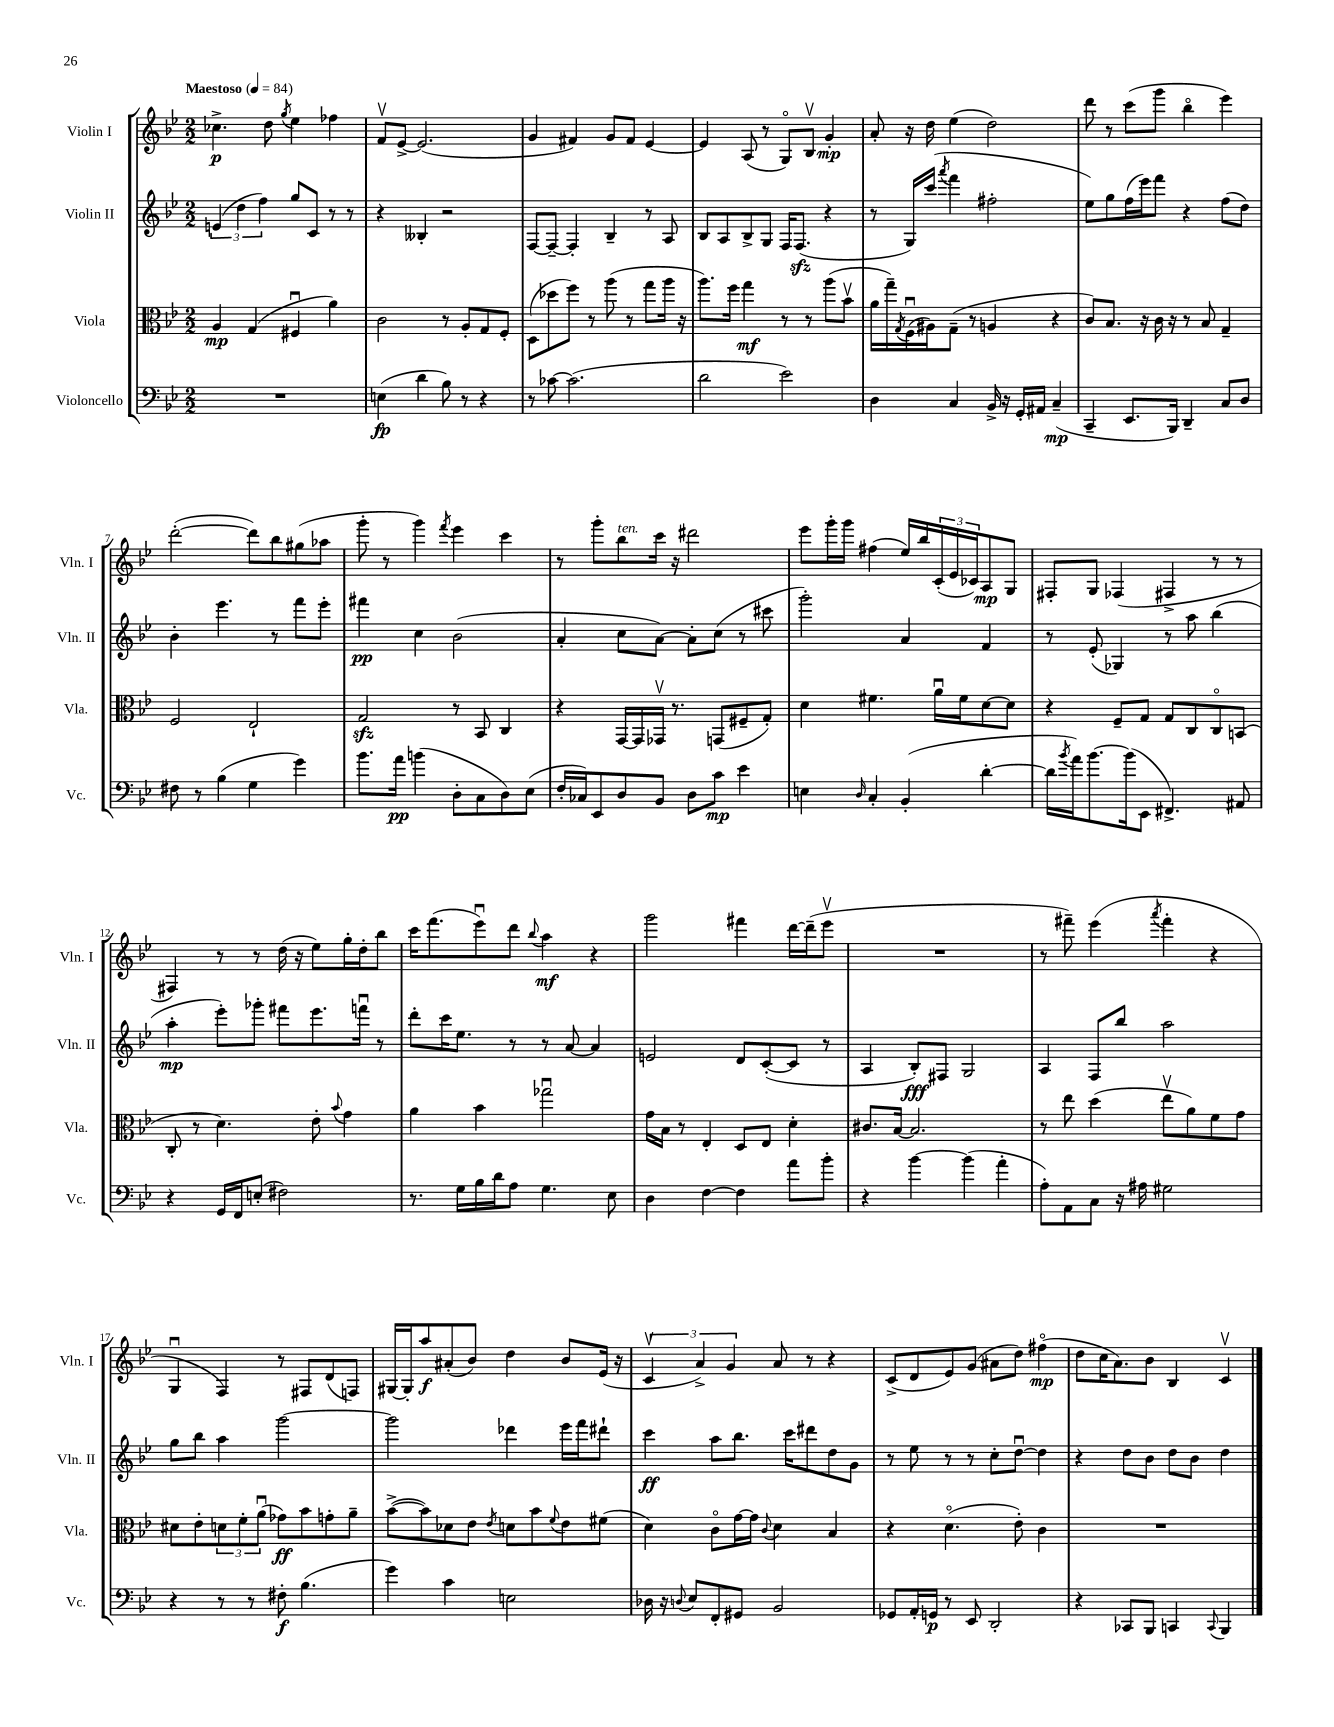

**kern	**kern	**kern	**kern
*staff4	*staff3	*staff2	*staff1
*clefF4	*clefC3	*clefG2	*clefG2
*k[b-e-]	*k[b-e-]	*k[b-e-]	*k[b-e-]
*M2/2	*M2/2	*M2/2	*M2/2
*MM84	*MM84	*MM84	*MM84
1r	4A	(6e	4.cc-^
.	.	6dd	.
.	(4G	.	.
.	.	6ff)	.
.	.	.	8dd
.	.	.	8qgg
.	4F#u	8gg	4ee-
.	.	8c	.
.	4a)	8r	4ff-
.	.	8r	.
=	=	=	=
(4E	2c	4r	8fv
.	.	.	[8e-^
4d	.	4B--'	(2.e-]
8B-)	8r	2r	.
8r	8A'	.	.
4r	8G	.	.
.	8F'	.	.
=	=	=	=
8r	(8D	[8F	4g
[8c-	8dd-	8F~_	.
(2.c-]	8ff)	4F']	4f#)
.	8r	.	.
.	(8aa	4B-~	8g
.	8r	.	8f#
.	8gg	8r	[4e-
.	16aa	8A	.
.	16r	.	.
=	=	=	=
2d	8.aa)	8B-	4e-]
.	.	8A	.
.	16ff	.	.
.	4gg	8B-^	(8A
.	.	8G	8r
2e-)	8r	16F	8Go)
.	.	(8.F	.
.	8r	.	8B-v
.	(8aa	4r	4g'
.	8b-v	.	.
=	=	=	=
4D	16a	8r	8a'
.	16gg~)	.	.
.	8qG	.	.
.	(16Fu	16G)	16r
.	16A#)	(16ccc	16dd
.	.	8qaaa	.
4C	(8G~	4fff	(4ee-
.	8r	.	.
16BB-^	4A	2ff#'	2dd)
16r	.	.	.
16GG'	.	.	.
16AA#	.	.	.
(4C~	4r	.	.
=	=	=	=
4CC~	8c)	8ee-)	8ddd
.	8.B-	8gg	8r
8.EE-	.	(16ff	(8ccc
.	16r	16eee-)	.
.	16c	8fff	8ggg
16BBB-)	16r	.	.
4DD~	8r	4r	4bb-o
.	8B-	.	.
8C	4G~	(8ff	4eee-)
8D	.	8dd)	.
=	=	=	=
8F#	2F	4b-'	([2ddd'
8r	.	.	.
(4B-	.	4.eee-	.
4G	2E-`	.	8ddd])
.	.	8r	8bb-
4g)	.	8fff	(8gg#
.	.	8eee-'	8aa-
=	=	=	=
8.b-	2G	4fff#	8ggg'
.	.	.	8r
16a	.	.	.
(4b	.	4cc	4ggg)
.	.	.	8qfff
8D'	8r	(2b-	4eee-
8C	8BB-	.	.
8D)	4C	.	4ccc
(8E-	.	.	.
=	=	=	=
16F'	4r	4a'	8r
16C-)	.	.	.
8EE-	.	.	8ggg'
8D	[16GG	8cc	8bb-
.	16GG]	.	.
8BB-	16GG-v	[8a)	16ccc
.	8.r	.	16r
8D	.	8a']	2ddd#
8c	(8GG	(8cc	.
4e-	8F#~	8r	.
.	8G')	8ccc#	.
=	=	=	=
4E	4d	2ggg')	8eee-
.	.	.	16ggg'
.	.	.	16ggg
16qqD	.	.	.
4C'	4.f#	.	(4ff#
(4BB-'	.	4a	16ee-)
.	.	.	16bb-
.	16au	.	(24c'
.	.	.	24e-
.	16f#	.	.
.	.	.	24c-)
[4d'	[8d	4f	8A
.	8d]	.	8G
=	=	=	=
16d]	4r	8r	8F#'
8qb-	.	.	.
16a)	.	.	.
[8.b-	.	(8e-'	8G
.	8F~	4G-)	(4F-
(16b-]	.	.	.
8EE-	8G	.	.
4.FF#^)	8G	8r	4F#^
.	8C	8aa	.
.	8Co	(4bb-	8r
8AA#	(8BB	.	8r
=	=	=	=
4r	8C'	4aa'	4F#)
.	8r	.	.
16GG	4.d)	8eee-')	8r
16FF	.	.	.
(8E'	.	8ggg-'	8r
2F#)	.	8fff#	(16dd
.	.	.	16r
.	8e-'	8.eee-	8ee-)
.	8qqb-	.	.
.	4g	.	16gg'
.	.	16fffu	16dd'
.	.	8r	8bb-
=	=	=	=
8.r	4a	8ddd'	16ccc
.	.	.	(8.fff
.	.	16ccc	.
16G	.	8.ee-	.
16B-	4b-	.	8eee-u)
16d	.	.	.
8A	.	8r	8ddd
.	.	.	8qqbb-
4.G	2gg-u	8r	4aa
.	.	[8a	.
.	.	4a]	4r
8E-	.	.	.
=	=	=	=
4D	16g	2e	2ggg
.	16B-	.	.
.	8r	.	.
[4F	4E-'	.	.
4F]	8D	8d	4fff#
.	8E-	([8c'	.
8a	4d'	8c]	[16ddd
.	.	.	(16ddd~]
8b-'	.	8r	8eee-v
=	=	=	=
4r	8.c#	4A	1r
.	[16B-	.	.
[4b-	2.B-]	8B-')	.
.	.	8F#	.
(4b-]	.	2G	.
4a'	.	.	.
=	=	=	=
8A')	8r	4A	8r
8AA	8ee-	.	8fff#~)
8C	(4dd	8F	(4eee-
16r	.	8bb-	.
16A#	.	.	.
.	.	.	8qaaa
2G#	8ee-v	2aa	4fff#'
.	8a)	.	.
.	8f	.	4r
.	8g	.	.
=	=	=	=
4r	8d#	8gg	4Gu
.	8e-'	8bb-	.
8r	12d	4aa	4F)
.	12f'	.	.
8r	.	.	.
.	(12au	.	.
8F#'	8g-)	[2ggg	8r
(4.B-	8b-	.	8F#
.	8g'	.	(8d
.	8a~	.	8F)
=	=	=	=
4g)	([8b-^	2ggg]	[16G#
.	.	.	16G#']
.	8b-])	.	8aa
4c	8d-	.	(8a#'
.	8e-	.	8b-)
.	8qe-	.	.
2E	8d	4ddd-	4dd
.	8b-	.	.
.	8qqf	.	.
.	8e-	16eee-	8b-
.	.	16fff	.
.	(8f#	8ddd#`	(16e-
.	.	.	16r
=	=	=	=
16D-	4d)	4ccc	6cv
16r	.	.	.
8qqD	.	.	.
8E-	.	.	.
.	.	.	6a^)
8FF'	8co	8aa	.
.	.	.	6g
8GG#	[16g	8.bb-	.
.	16g]	.	.
.	8qqc	.	.
2BB-	4d	.	8a
.	.	16ccc	.
.	.	8ddd#	8r
.	4B-	8dd	4r
.	.	8g	.
=	=	=	=
8GG-	4r	8r	(8c^
16AA'	.	8ee-	8d
16GG	.	.	.
8r	(4.do	8r	8e-)
8EE-	.	8r	(8g
2DD'	.	8cc'	8a#
.	8e-')	[8ddu	8dd)
.	4c	4dd]	(4ff#o
=	=	=	=
4r	1r	4r	8dd
.	.	.	16cc
.	.	.	8.a)
8CC-	.	8dd	.
8BBB-	.	8b-	8b-
4CC	.	8dd	4B-
.	.	8b-	.
8qqCC	.	.	.
4BBB-	.	4dd	4cv
==	==	==	==
*-	*-	*-	*-
